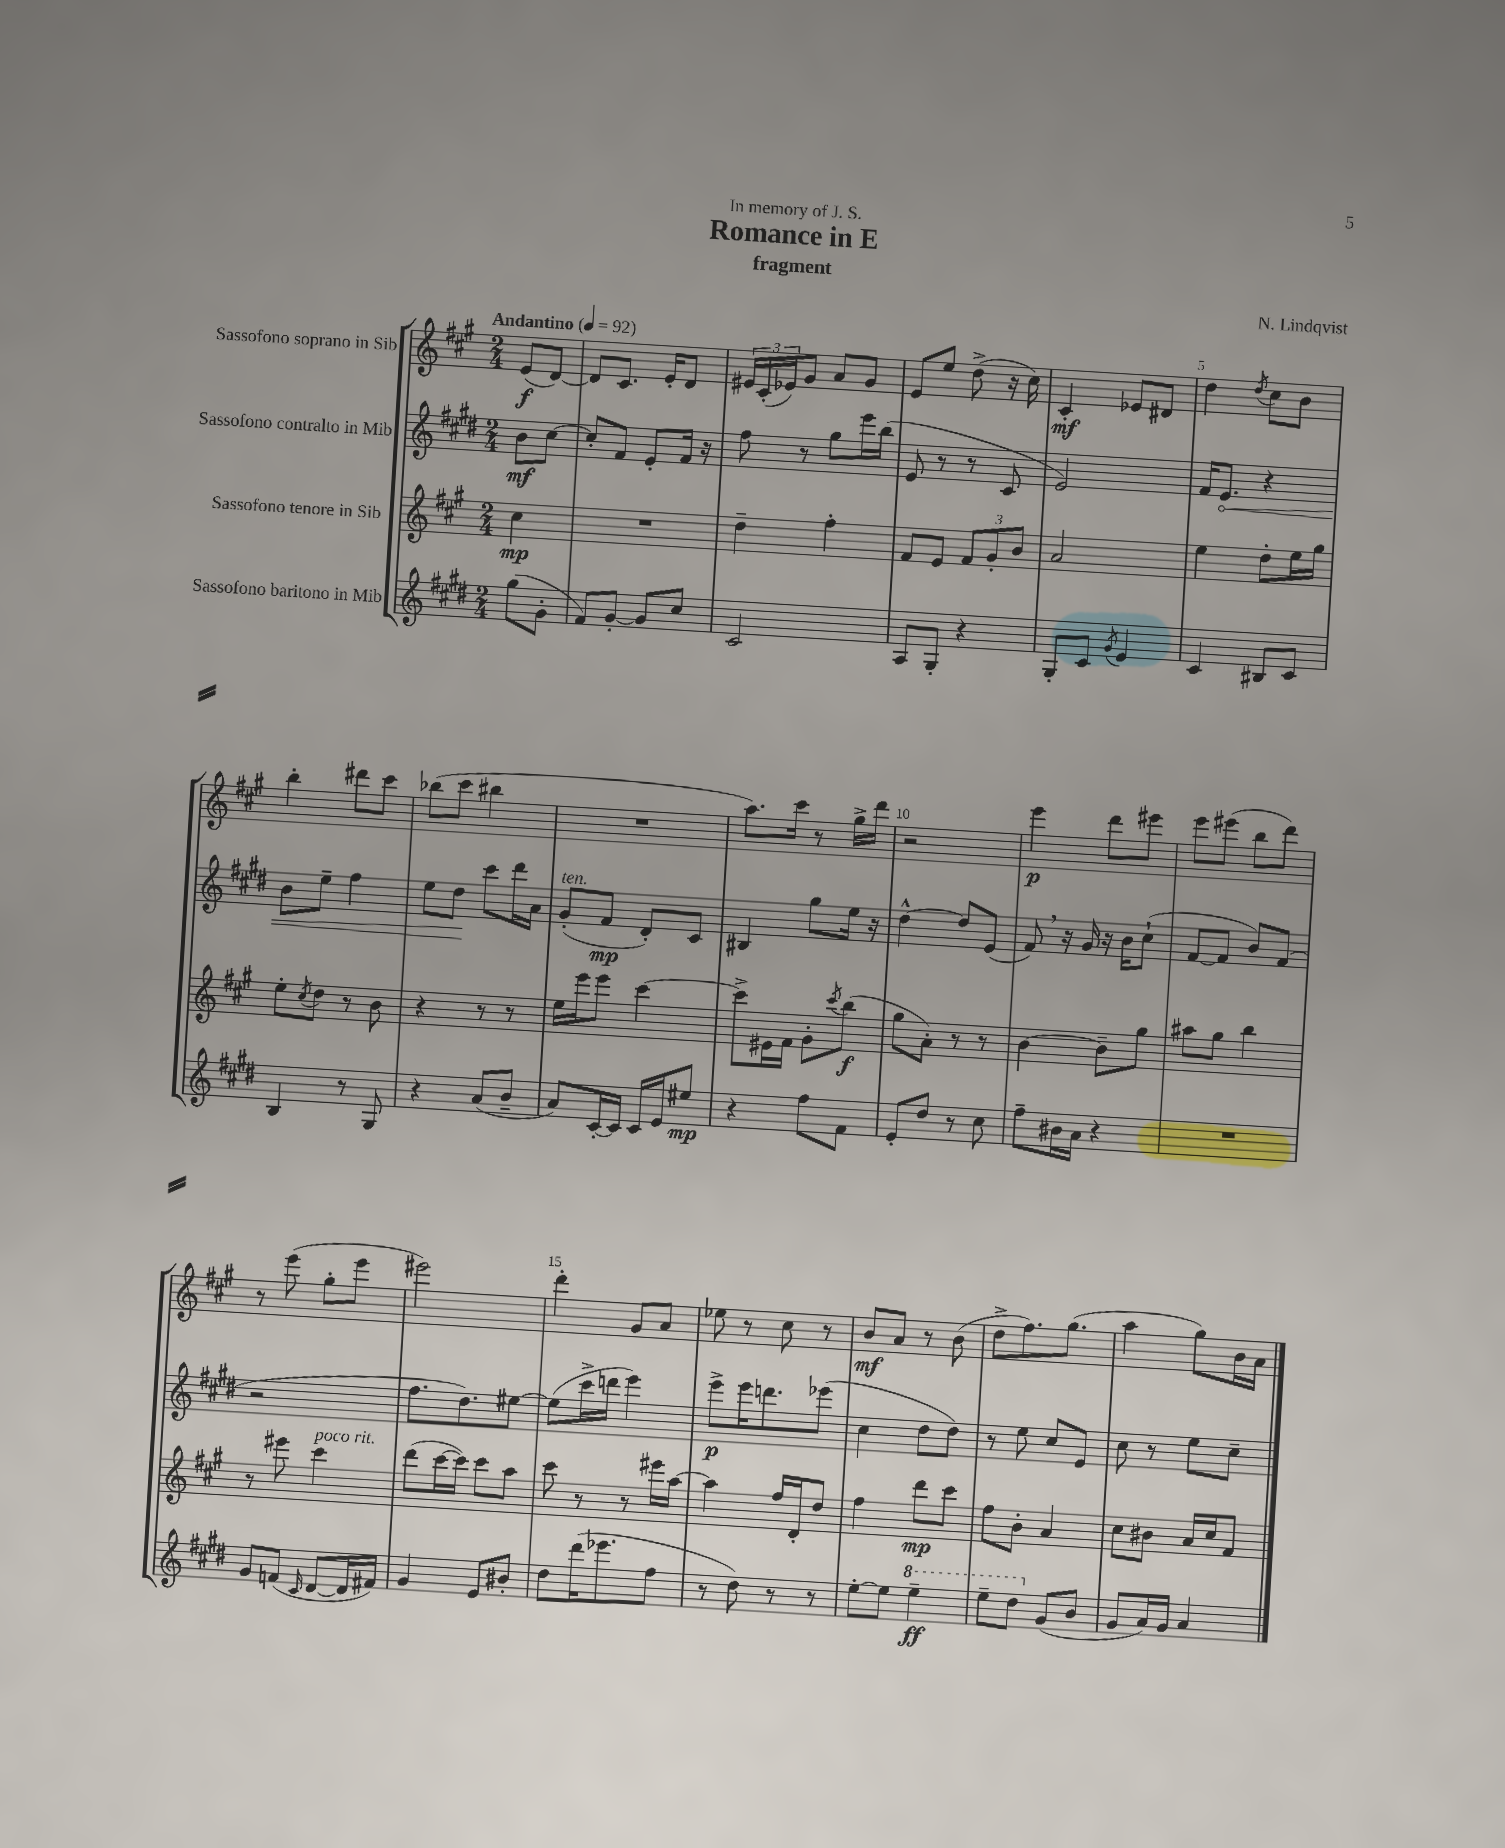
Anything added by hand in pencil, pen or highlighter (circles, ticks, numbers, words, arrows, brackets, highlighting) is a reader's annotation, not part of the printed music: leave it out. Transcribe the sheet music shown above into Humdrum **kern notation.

**kern	**kern	**kern	**kern
*staff4	*staff3	*staff2	*staff1
*clefG2	*clefG2	*clefG2	*clefG2
*k[f#c#g#d#]	*k[f#c#g#]	*k[f#c#g#d#]	*k[f#c#g#]
*M2/4	*M2/4	*M2/4	*M2/4
*MM92	*MM92	*MM92	*MM92
(8gg#\L	4cc#\	8b\L	(8e/L
8g#'\J	.	[8cc#\J	[8d/J)
=	=	=	=
8f#/L)	2r	8cc#'/]L	8d/]L
[8g#'/J	.	8f#/J	8.c#/J
8g#/]L	.	8e'/L	.
.	.	.	16e'/LK
8cc#/J	.	16f#/Jk	8d/J
.	.	16r	.
=	=	=	=
2c#/	4dd~\	8ff#\	24e#/LL
.	.	.	(24c#'/
.	.	.	24e-/J)
.	.	8r	8g#/J
.	4ff#'\	8gg#\L	8a/L
.	.	16eee\L	8g#/J
.	.	(16bb\JJ	.
=	=	=	=
8A/L	8f#/L	8e/	8e/L
8G#'/J	8e/J	8r	8ee/J
4r	12f#/L	8r	(8dd^\
.	12g#'/	.	.
.	.	8c#/	16r
.	12b/J	.	.
.	.	.	16cc#\)
=	=	=	=
8G#'/L	2a/	2e/)	4c#'/
8c#/J	.	.	.
8qg#/	.	.	.
4e/	.	.	8e-/L
.	.	.	8d#/J
=	=	=	=
4c#/	4ee\	16f#/LK	4dd\
.	.	8.e/J	.
.	.	.	8qdd/
8B#/L	8dd'\L	4r	8cc#\L
8c#/J	16ee\L	.	8b\J
.	16gg#\JJ	.	.
=	=	=	=
4B/	8ee'\L	8b\L	4bb'\
.	8qcc#/	.	.
.	8dd\J	8ee~\J	.
8r	8r	4ff#\	8ddd#\L
8G#/	8b\	.	8ccc#\J
=	=	=	=
4r	4r	8ee\L	(8bb-\L
.	.	8dd#\J	8ccc#\J
(8a/L	8r	8ccc#\L	4bb#\
8b~/J	8r	16ddd#\L	.
.	.	16a\JJ	.
=	=	=	=
8a/L)	16ee\LL	(8g#'/L	2r
.	16eee\J	.	.
[16c#'/L	8eee\J	8f#/J	.
16c#/]JJ	.	.	.
16c#/LL	[4ccc#\	8d#'/L)	.
16e/J	.	.	.
8ee#/J	.	8c#/J	.
=	=	=	=
4r	8ccc#^\]L	4B#/	8.aa\L)
.	16e#\L	.	.
.	16f#\JJ	.	16ccc#\Jk
8ff#\L	8g#'\L	8gg#\L	8r
.	8qccc#/	.	.
8f#\J	(8bb\J	16ee\Jk	16gg#^\LL
.	.	16r	16ddd\JJ
=	=	=	=
8e'/L	8gg#\L	[4dd#^^\	2r
8dd#/J	8a'\J)	.	.
8r	8r	8dd#/]L	.
8cc#\	8r	(8e/J	.
=	=	=	=
8ff#~\L	[4b\	8f#/)	4eee\
16b#\L	.	16r	.
16a\JJ	.	16g#/	.
4r	8b~\]L	16r	8ddd\L
.	.	16b\LK	.
.	8gg#\J	(8cc#`\J	8eee#\J
=	=	=	=
2r	8aa#\L	[8f#/L	8eee\L
.	8gg#\J	8f#/]J	(8eee#\J
.	4bb\	8b/L)	8bb\L
.	.	(8f#/J	8ddd\J)
=	=	=	=
8g#/L	8r	2r	8r
(8f/J	8eee#\	.	(8eee\
16qqc#/	.	.	.
[8d#/L	4ccc#\	.	8gg#'\L
16d#/]L	.	.	8eee\J
16f#/JJ)	.	.	.
=	=	=	=
4g#/	(8ddd\L	8.ff#\L	2eee#\)
.	[16ccc#\L	.	.
.	16ccc#\]JJ)	8.dd#\)	.
8e/L	8ccc#\L	.	.
8b#'/J	8aa\J	[8ee#\J	.
=	=	=	=
8dd#\L	8ccc#\	(8ee#\]L	4ddd'\
(16ddd#\K	8r	16ccc#^\L	.
8.eee-\	.	16ddd\JJ	.
.	8r	4eee\)	8g#/L
8ff#\J	16eee#\LL	.	8a/J
.	[16aa\JJ	.	.
=	=	=	=
8r	4aa\]	8eee^\L	8ee-\
8dd#\)	.	16eee\K	8r
.	.	8.ddd\	.
8r	16ff#/LL	.	8cc#\
.	16d'/J	.	.
8r	8dd/J	(8eee-\J	8r
=	=	=	=
[8ee'\L	4ff#\	4cc#\	8b/L
8ee\]J	.	.	8a/J
4eee~\	8ddd\L	8dd#\L	8r
.	8ccc#\J	8dd#\J)	(8b\
=	=	=	=
8eee~\L	8ff#\L	8r	8dd^\L
8ddd#\J	8b'\J	8ee\	8.ff#\)
(8g#/L	4a/	8cc#/L	.
.	.	.	(8.gg#\J
8b/J	.	8e/J	.
=	=	=	=
8g#/L	8cc#\L	8cc#\	4aa\
16a/L)	8b#\J	8r	.
16g#/JJ	.	.	.
4a/	16a/LL	8ee\L	8gg#\L)
.	16cc#/J	.	.
.	8f#/J	8cc#~\J	16b\L
.	.	.	16a\JJ
==	==	==	==
*-	*-	*-	*-
